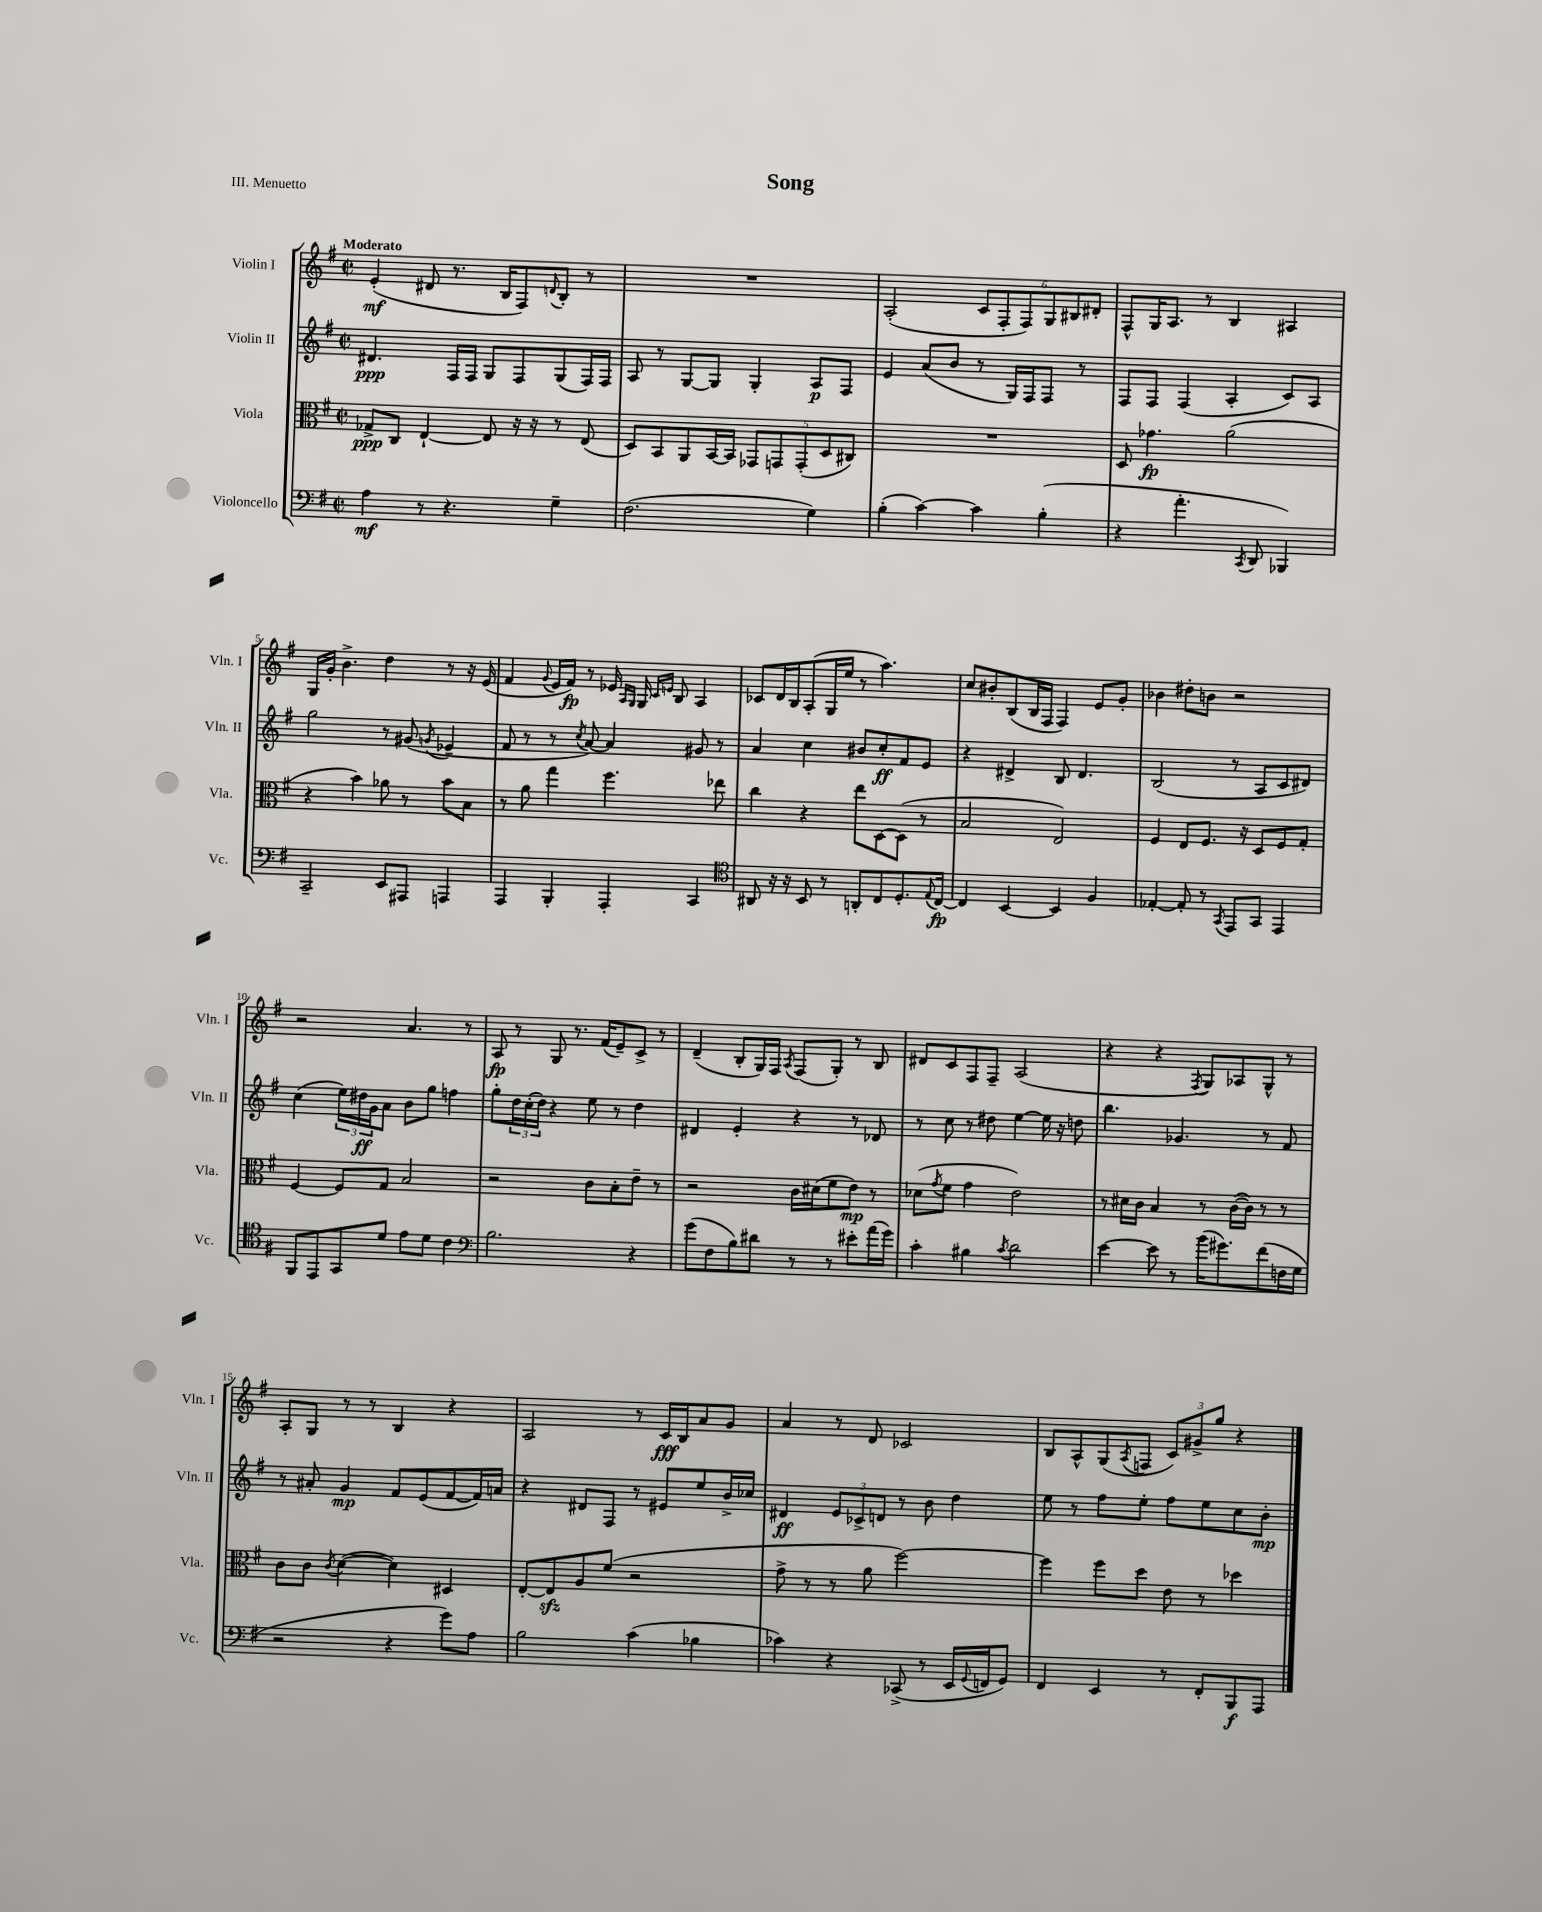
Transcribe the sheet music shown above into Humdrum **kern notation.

**kern	**kern	**kern	**kern
*staff4	*staff3	*staff2	*staff1
*clefF4	*clefC3	*clefG2	*clefG2
*k[f#]	*k[f#]	*k[f#]	*k[f#]
*M2/2	*M2/2	*M2/2	*M2/2
*met(c|)	*met(c|)	*met(c|)	*met(c|)
4A	8G-^	4.d#	(4e'
.	8C	.	.
8r	[4E`	.	8d#
4.r	.	16F#	8.r
.	.	16F#	.
.	8E]	8G	.
.	.	.	16B
.	16r	8F#	8F#)
.	16r	.	.
.	.	.	8qqd
4G~	8r	(8G	8B'
.	(8E	16F#)	8r
.	.	16F#	.
=	=	=	=
(2.F#	8D)	8A	1r
.	8BB	8r	.
.	8AA	[8G	.
.	[16BB	8G]	.
.	16BB]	.	.
.	10GG-	4G'	.
.	10GG	.	.
.	(10GG'	.	.
4G)	.	8A	.
.	10D	.	.
.	.	8F#	.
.	10C#)	.	.
=	=	=	=
(4B'	1r	4e	(2A'
[4c)	.	(8a	.
.	.	8b	.
4c]	.	8r	12c
.	.	.	12F#'
.	.	16G)	.
.	.	.	12F#)
.	.	16F#	.
(4B'	.	8F#	12G
.	.	.	12B#
.	.	8r	.
.	.	.	12d#'
=	=	=	=
4r	8D	8F#	8F#^^
.	4.g-	8F#	16G
.	.	.	8.A
4.a'	.	(4F#	.
.	.	.	8r
.	(2a	4A'	4B
8qCC	.	.	.
8DD	.	.	.
4BBB-)	.	8c)	4A#
.	.	8A	.
=	=	=	=
2CC~	4r	2gg	16G
.	.	.	16g'
.	.	.	4.b^
.	4b)	.	.
8EE	8a-	8r	4dd
8AAA#	8r	(8g#	.
.	.	8qg	.
4AAA	8b	4e-~	8r
.	8B	.	16r
.	.	.	(16e
=	=	=	=
4AAA	8r	8f#	4f#
.	8a	8r	.
.	.	.	8qqg
4BBB'	4gg	8r	16e
.	.	.	16f#)
.	.	8qcc	.
.	.	[8a)	8r
4AAA'	4.ff#	4a]	16e-
.	.	.	16qqA
.	.	.	16qqG
.	.	.	16G
.	.	.	16qqc
.	.	.	16qqe
.	.	.	8B
4CC	.	8g#	4A
.	8ee-	8r	.
=	=	=	=
*clefC4	*	*	*
8AA#	4cc	4a	8c-
16r	.	.	16d
16r	.	.	16B
8BB	4r	4cc	(8A'
8r	.	.	16G
.	.	.	16ee
8AA'	8ee	8b#	8r
8C	[8D	8cc'	4.aa)
8.D'	(8D]	8f#	.
.	8r	8e	.
8qqE	.	.	.
[16C	.	.	.
=	=	=	=
4C]	2B	4r	8cc
.	.	.	8b#'
[4BB	.	4d#^	(8B
.	.	.	16B
.	.	.	16F#
4BB]	2E)	8B	4F#)
.	.	4.d#	.
4F#	.	.	8e
.	.	.	8g'
=	=	=	=
[4E-'	4F#	(2B	4b-
8E-']	8E	.	8dd#'
8r	8.F#	.	8b
8qGG	.	.	.
8EE	.	8r	2r
.	16r	.	.
8GG	8D	8A	.
4EE	8F#	8c	.
.	8G'	8d#)	.
=	=	=	=
8FF#	[4F#	(4cc	2r
8EE	.	.	.
8GG	8F#]	24ee)	.
.	.	24dd#	.
.	.	24g	.
8d	8G	8a	.
8e	2B	8b	4.a
8d	.	8gg	.
4c	.	4ff	.
.	.	.	8r
=	=	=	=
*clefF4	*	*	*
2.B	2r	8gg'	8A
.	.	24dd	8r
.	.	(24cc'	.
.	.	24dd)	.
.	.	4r	8G
.	.	.	8.r
.	8c	8ee	.
.	.	.	(16f#
.	8B'	8r	8e~)
4r	8e~	4dd	8c^
.	8r	.	8r
=	=	=	=
(8g	2r	4d#	(4d~
8F#	.	.	.
8B)	.	4e'	8B'
8d#	.	.	16G)
.	.	.	16F#
.	.	.	8qA
8r	16c	4r	(8F#
.	(16d#	.	.
8r	8f#	.	8G')
8e#'	8e)	8r	8r
(16a	8r	8d-	8B
16g)	.	.	.
=	=	=	=
4c'	(8d-	8r	8d#
.	8qg	.	.
.	8f#	8cc	8c
4B#	4g	8r	8F#
.	.	8dd#	8F#~
8qc	.	.	.
2d	2e)	[4ee	(2A
.	.	16ee]	.
.	.	16r	.
.	.	8dd	.
=	=	=	=
[4e	8r	4.bb	4r
.	16d#	.	.
.	16c	.	.
8e]	4B	.	4r
8r	.	4.g-	.
.	.	.	8qF#
(16b	8r	.	8G)
8.g#)	.	.	.
.	([16c	.	8A-
.	16c])	.	.
(8f#	8r	8r	8G^^
16F	8r	8f#	8r
16G	.	.	.
=	=	=	=
2r	8c	8r	8A'
.	8c	8a#'	8G
.	8qc	.	.
.	([4d	4g	8r
.	.	.	8r
4r	4d])	8f#	4B
.	.	(8e	.
8g)	4D#	[8f#	4r
8A	.	16f#])	.
.	.	16a	.
=	=	=	=
2B	[8E'	4r	2A
.	8E]	.	.
.	8A	8d#	.
.	(8f#	8F#	.
(4c	2r	8r	8r
.	.	8e#	16c
.	.	.	16B
4B-	.	8ee	8a
.	.	16b^	8g
.	.	16cc-	.
=	=	=	=
4c-)	8g^	4d#	4a
.	8r	.	.
4r	8r	12e	8r
.	.	12c-^	.
.	8a	.	8d
.	.	12d	.
(8CC-^	[2ff#)	8r	2c-
8r	.	8b	.
16EE	.	4dd	.
8qqGG	.	.	.
16FF	.	.	.
8GG)	.	.	.
=	=	=	=
4FF#	4ff#]	8ee	8B
.	.	8r	8A^^
4EE	8ff#	8ff#	(8G
.	.	.	8qA
.	8dd	8ee'	8F
8r	8e	8ff#	12c)
.	.	.	12g#^
8FF#'	8r	8ee	.
.	.	.	12gg
8BBB	4dd-	8cc	4r
8AAA	.	8b'	.
==	==	==	==
*-	*-	*-	*-
